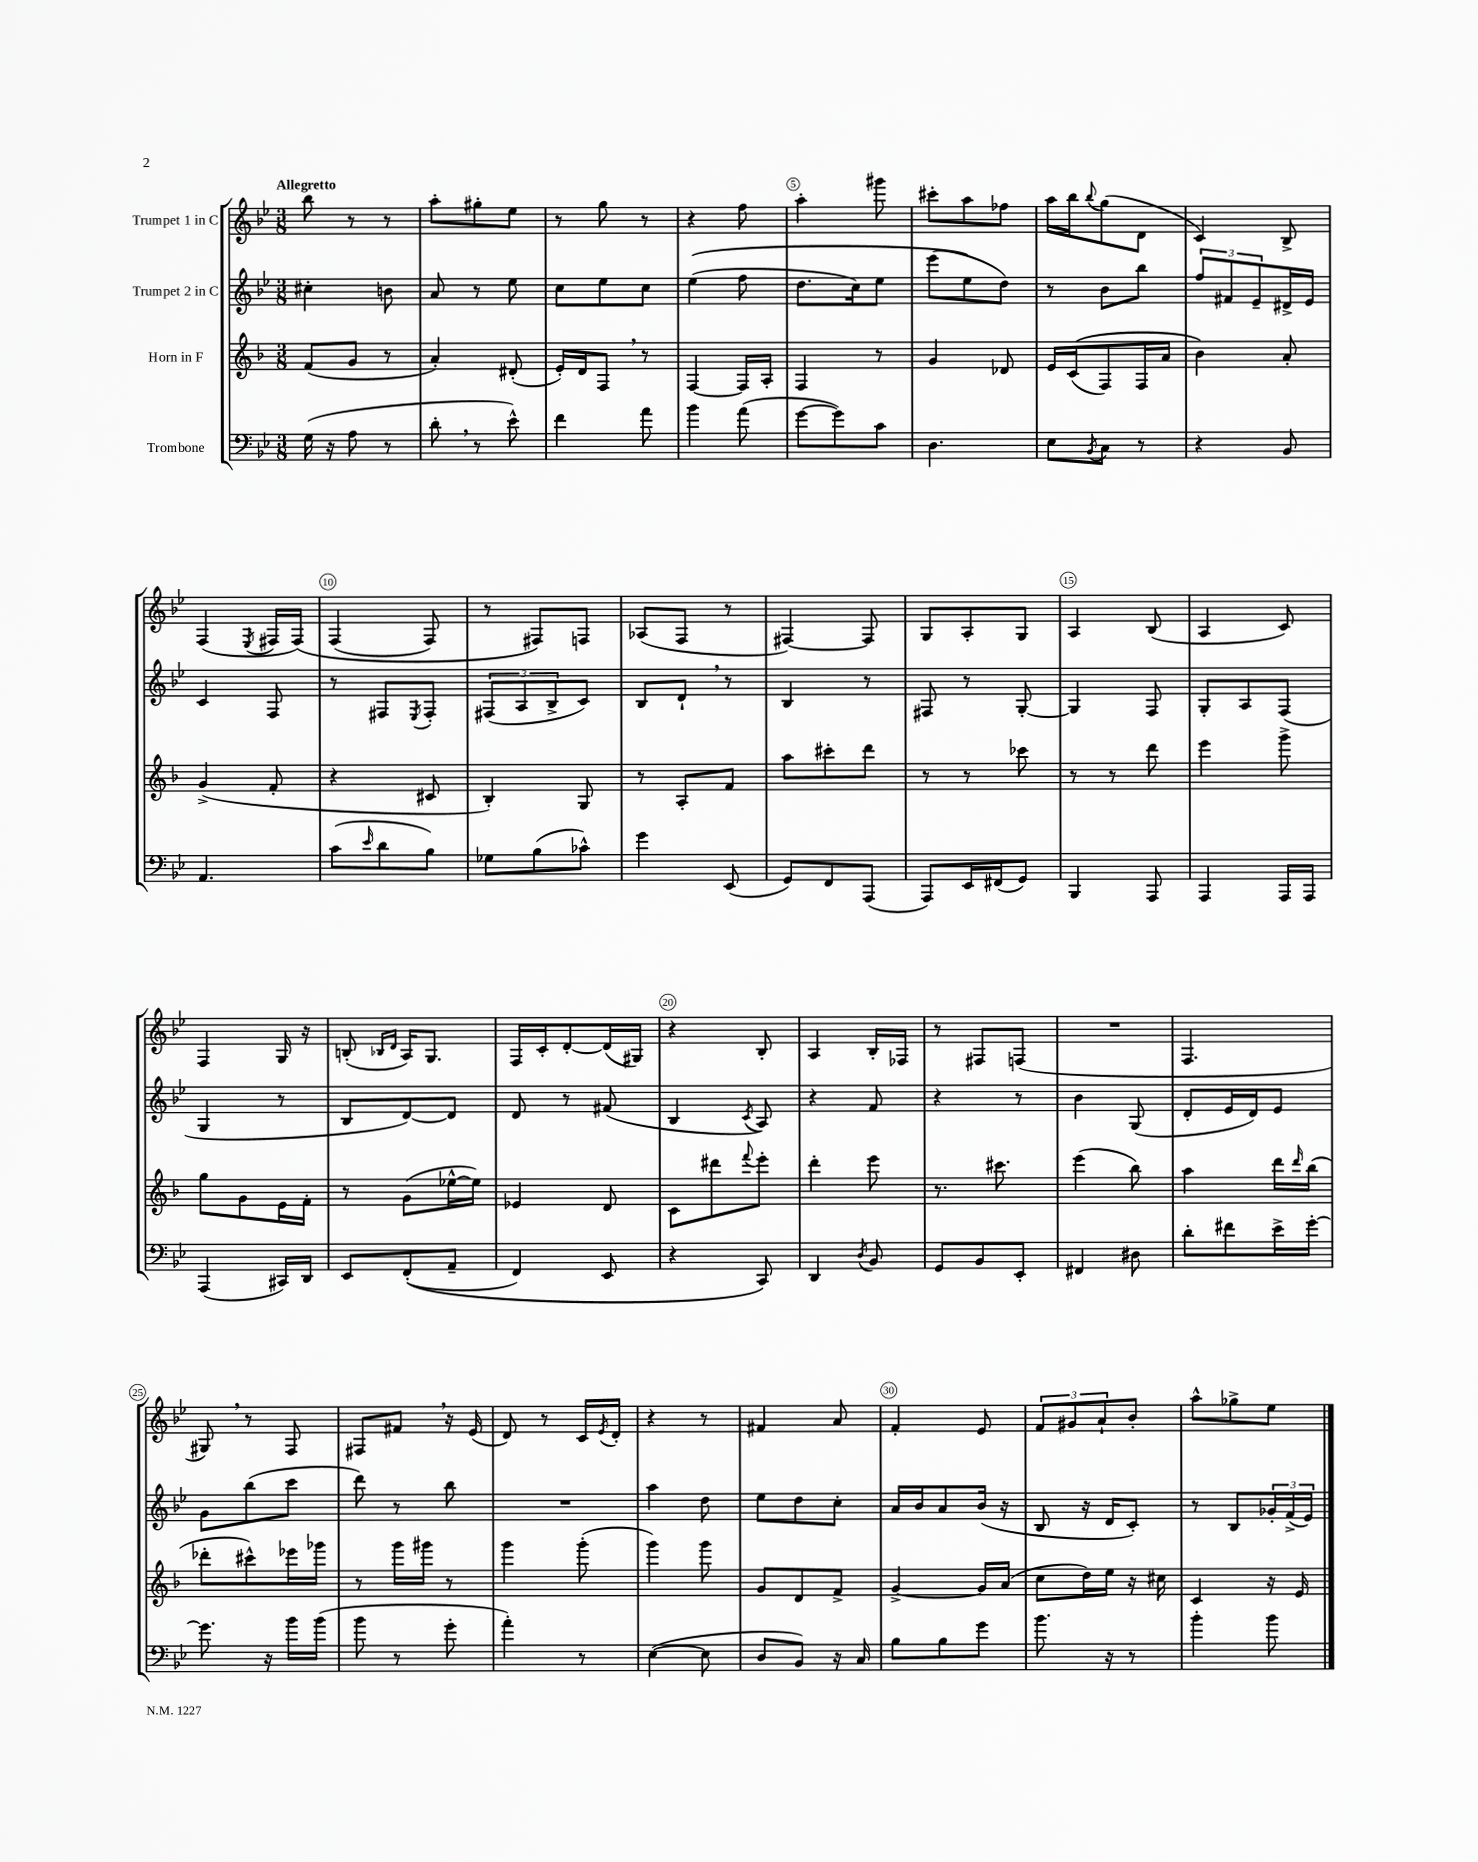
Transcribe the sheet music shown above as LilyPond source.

<<
\new StaffGroup <<
\new Staff = "s0" \with { instrumentName = "Trumpet 1 in C" } {
    \clef treble \key bes \major \numericTimeSignature \time 3/8 \tempo "Allegretto"
    bes''8 r8 r8 |
    a''8-. gis''8-. ees''8 |
    r8 g''8 r8 |
    r4 f''8 |
    a''4-. gis'''8 |
    cis'''8-. a''8 fes''8 |
    a''16 bes''16 \appoggiatura { bes''8 } g''8( d'8 |
    c'4) bes8-> |
    f4( \acciaccatura { ees8 } fis16 fis16)\( |
    f4( f8) |
    r8 fis8\) f8 |
    aes8( f8 r8 |
    fis4~) fis8 |
    g8 a8-. g8 |
    a4 bes8( |
    a4 c'8) |
    f4 g16 r16 |
    b8-.( \grace { bes16 d'16 } a16) g8. |
    f16 c'16-. d'8~-. d'16( gis16) |
    r4 bes8-. |
    a4 bes16-. fes16 |
    r8 fis8 f8( |
    R4. |
    f4. |
    gis8) \breathe r8 f8 |
    fis8 fis'8 \breathe r16 ees'16( |
    d'8) r8 c'16 \acciaccatura { ees'8 } d'16-. |
    r4 r8 |
    fis'4 a'8 |
    f'4-. ees'8 |
    \tuplet 3/2 { f'8 gis'8 a'8-! } bes'8-. |
    a''8-^ ges''8-> ees''8 \bar "|." |
}
\new Staff = "s1" \with { instrumentName = "Trumpet 2 in C" } {
    \clef treble \key bes \major \numericTimeSignature \time 3/8
    cis''4-. b'8 |
    a'8 r8 ees''8 |
    c''8 ees''8 c''8 |
    ees''4(\( f''8 |
    d''8. c''16) ees''8 |
    ees'''8( ees''8\) d''8) |
    r8 bes'8 bes''8 |
    \tuplet 3/2 { f''8 fis'8 ees'8-- } dis'16-> ees'16 |
    c'4 f8 |
    r8 fis8 \acciaccatura { ees8 } fis8-. |
    \tuplet 3/2 { fis8( a8 bes8-> } c'8) |
    bes8 d'8-! \breathe r8 |
    bes4 r8 |
    fis8 r8 g8~-. |
    g4 f8 |
    g8-. a8 f8( |
    g4 r8 |
    bes8 d'8~) d'8 |
    d'8 r8 fis'8( |
    bes4 \acciaccatura { c'8 } a8) |
    r4 f'8 |
    r4 r8 |
    bes'4 g8( |
    d'8-. ees'16 d'16) ees'8 |
    g'8 bes''8( c'''8 |
    d'''8) r8 bes''8 |
    R4. |
    a''4 d''8 |
    ees''8 d''8 c''8-. |
    a'16 bes'16 a'8 bes'16( r16 |
    bes8 r16 d'16 c'8-.) |
    r8 bes8 \tuplet 3/2 { ges'16-. f'16->( ees'16) } \bar "|." |
}
\new Staff = "s2" \with { instrumentName = "Horn in F" } {
    \clef treble \key f \major \numericTimeSignature \time 3/8
    f'8( g'8 r8 |
    a'4-.) dis'8-.( |
    e'16-.) d'16 f8 \breathe r8 |
    f4~ f16 a16-. |
    f4 r8 |
    g'4 des'8 |
    e'16 c'16(\( f8) f16 a'16 |
    bes'4\) a'8-. |
    g'4->( f'8-. |
    r4 cis'8 |
    bes4-.) g8 |
    r8 a8-. f'8 |
    a''8 cis'''8-. d'''8 |
    r8 r8 ces'''8 |
    r8 r8 d'''8 |
    e'''4 g'''8-> |
    g''8 g'8 e'16 f'16-. |
    r8 g'8( ees''16~-^ ees''16) |
    ees'4 d'8 |
    c'8 dis'''8 \appoggiatura { f'''8 } e'''8-. |
    d'''4-. e'''8 |
    r8. cis'''8. |
    e'''4( bes''8) |
    a''4 d'''16 \grace { d'''16 } bes''16( |
    des'''8-. cis'''8-^) ees'''16 ges'''16 |
    r8 g'''16 gis'''16 r8 |
    g'''4 g'''8-.( |
    g'''4) g'''8 |
    g'8 d'8 f'8-> |
    g'4~-> g'16 a'16( |
    c''8 d''16) e''16 r16 cis''16 |
    c'4 r16 e'16 \bar "|." |
}
\new Staff = "s3" \with { instrumentName = "Trombone" } {
    \clef bass \key bes \major \numericTimeSignature \time 3/8
    g16( r16 a8 r8 |
    d'8-. \breathe r8 ees'8-^) |
    f'4 a'8 |
    bes'4 a'8( |
    g'8~ g'8) c'8 |
    d4. |
    ees8 \acciaccatura { bes,8 } c8 r8 |
    r4 bes,8 |
    a,4. |
    c'8( \grace { ees'16 } d'8 bes8) |
    ges8 bes8( ces'8-^) |
    g'4 ees,8( |
    g,8) f,8 a,,8( |
    a,,8) ees,16 fis,16( g,8) |
    bes,,4 a,,8 |
    a,,4 a,,16 a,,16 |
    a,,4( cis,16) d,16 |
    ees,8 f,8-.(\( a,8-- |
    f,4) ees,8 |
    r4 c,8\) |
    d,4 \acciaccatura { d8 } bes,8 |
    g,8 bes,8 ees,8-. |
    fis,4 dis8 |
    d'8-. fis'8 ees'16-> g'16~-. |
    g'8. r16 bes'16 bes'16( |
    bes'8 r8 g'8-. |
    a'4-.) r8 |
    ees4~( ees8 |
    d8 bes,8) r16 c16 |
    bes8 bes8 g'8 |
    bes'8. r16 r8 |
    bes'4-. bes'8 \bar "|." |
}
>>
>>
\layout { \context { \Score \override BarNumber.break-visibility = ##(#f #t #t) barNumberVisibility = #(every-nth-bar-number-visible 5) \override BarNumber.stencil = #(make-stencil-circler 0.1 0.3 ly:text-interface::print) } }
